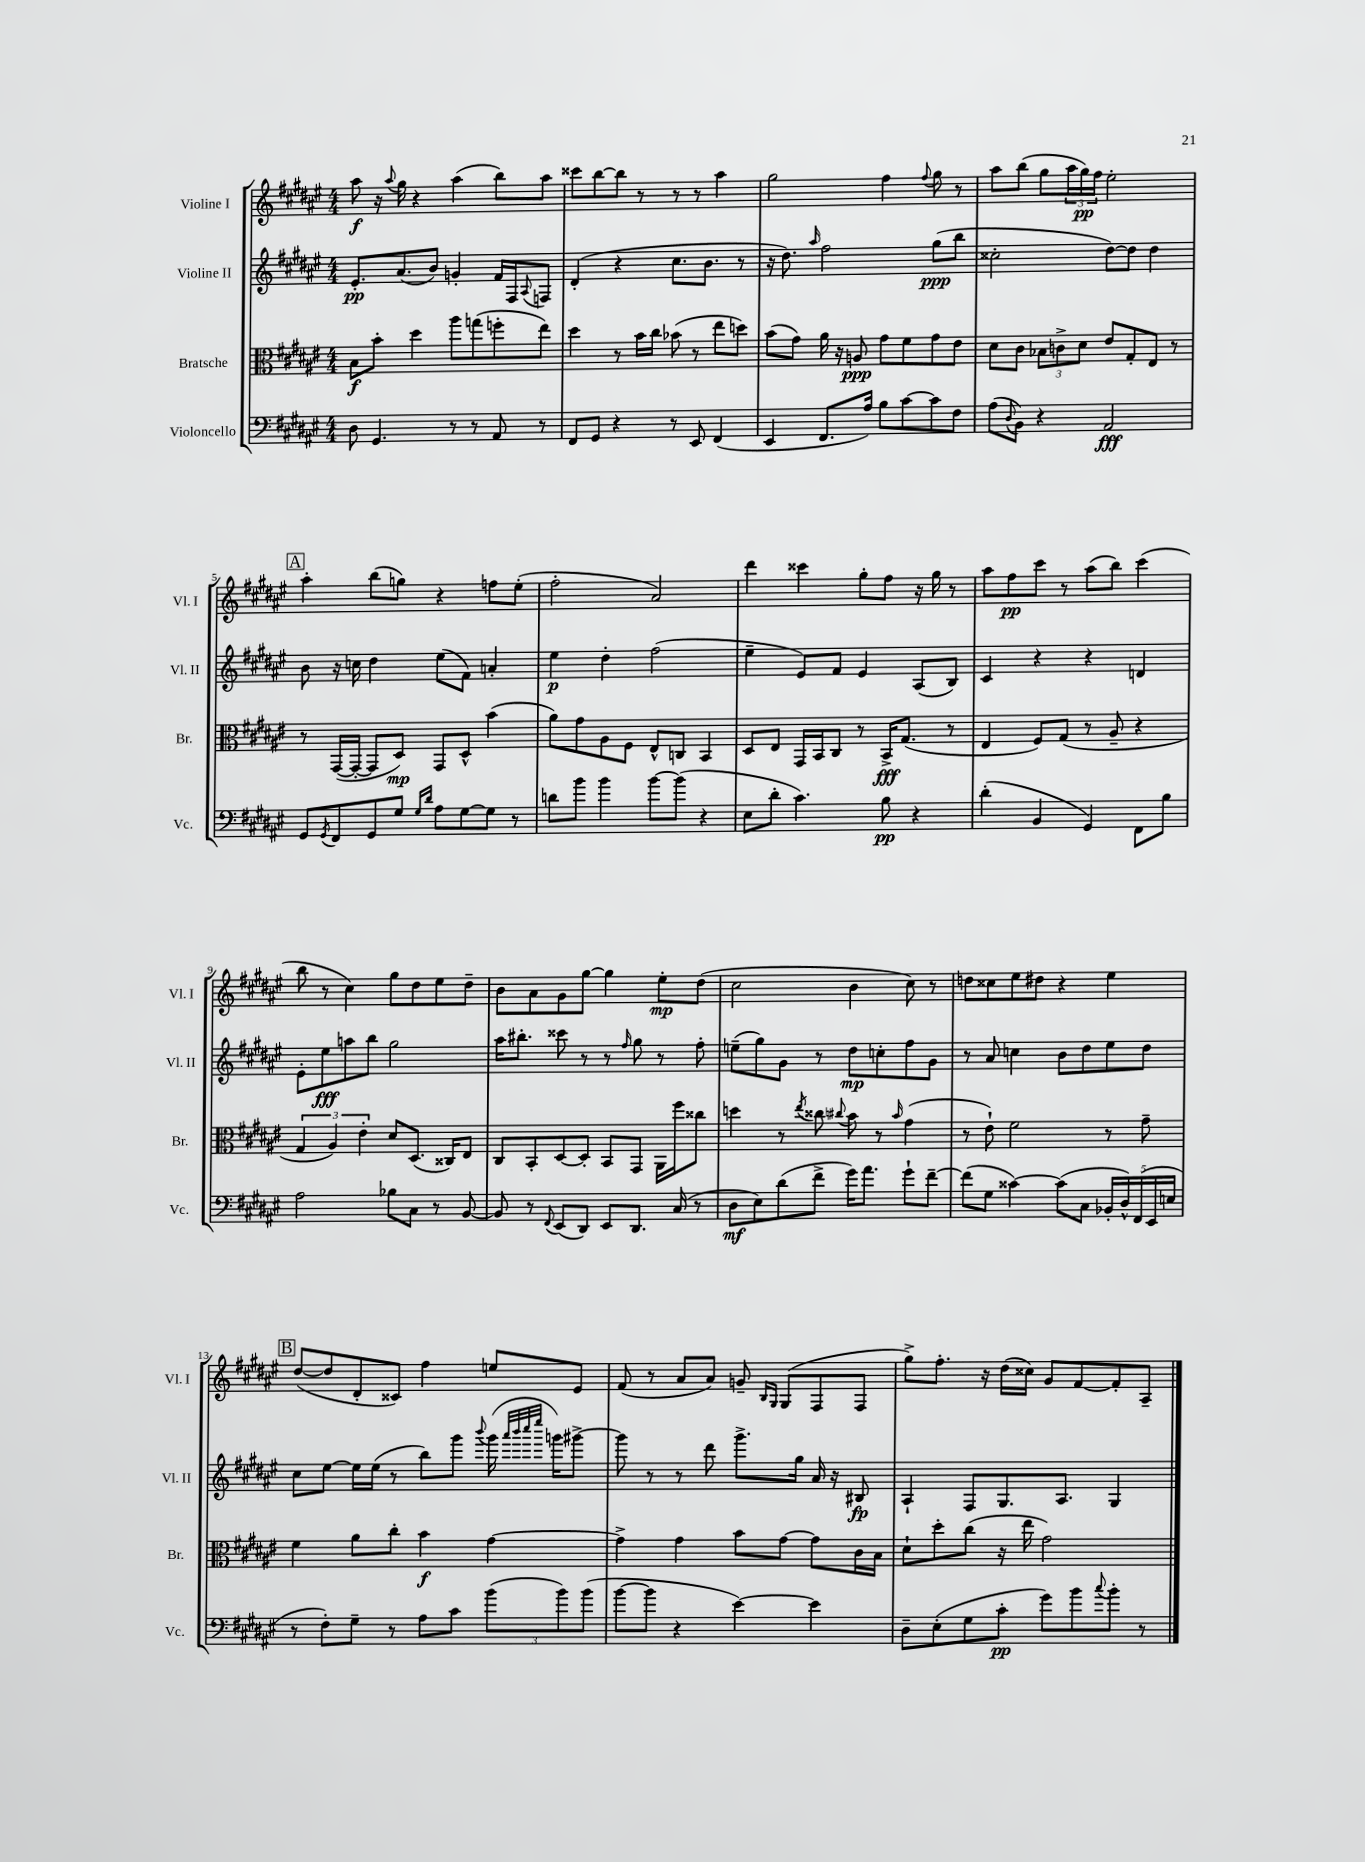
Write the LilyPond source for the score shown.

<<
\new StaffGroup <<
\new Staff = "s0" \with { instrumentName = "Violine I" shortInstrumentName = "Vl. I" } {
    \clef treble \key fis \major \numericTimeSignature \time 4/4
    ais''8\f r16 \appoggiatura { ais''8 } gis''16 r4 ais''4( b''8) ais''8 |
    cisis'''8 b''8~ b''8 r8 r8 r8 ais''4 |
    gis''2 fis''4 \appoggiatura { fis''8 } gis''8 r8 |
    ais''8 b''8( gis''8 \tuplet 3/2 { ais''16 gis''16\pp) fis''16 } eis''2-. |
    \mark \markup { \box "A" } ais''4-. b''8( g''8) r4 f''8 eis''8-.( |
    fis''2-. ais'2) |
    dis'''4 cisis'''4 gis''8-. fis''8 r16 gis''16 r8 |
    ais''8 fis''8\pp cis'''8 r8 ais''8( b''8) cis'''4( |
    b''8 r8 cis''4) gis''8 dis''8 eis''8 dis''8-- |
    b'8 ais'8 gis'8 gis''8~ gis''4 eis''8-.\mp dis''8( |
    cis''2 b'4 cis''8) r8 |
    d''8 cisis''8 eis''8 dis''8 r4 eis''4 |
    \mark \markup { \box "B" } dis''8~( dis''8 dis'8-. cisis'8) fis''4 e''8 eis'8 |
    fis'8( r8 ais'8 ais'8) g'8-- \grace { b16 gis16 } gis8( fis8 fis8 |
    gis''8->) fis''8.-. r16 dis''16( cisis''16) gis'8 fis'8~ fis'8-. ais8-- \bar "|." |
}
\new Staff = "s1" \with { instrumentName = "Violine II" shortInstrumentName = "Vl. II" } {
    \clef treble \key fis \major \numericTimeSignature \time 4/4
    eis'8.-.\pp ais'8.( b'8) g'4-. fis'16 fis16 \appoggiatura { ais8 } f8 |
    dis'4-.( r4 cis''8. b'8. r8 |
    r16 dis''8.) \grace { ais''16 } fis''2 gis''8\ppp( b''8 |
    cisis''2-. dis''8~) dis''8 dis''4 |
    \mark \markup { \box "A" } b'8 r16 c''16 dis''4 eis''8( fis'8) a'4-. |
    eis''4\p dis''4-. fis''2( |
    eis''4-- eis'8) fis'8 eis'4 ais8( b8) |
    cis'4 r4 r4 d'4 |
    eis'8-. eis''8\fff a''8 b''8 gis''2 |
    ais''16 bis''8.-. cisis'''8 r8 r8 \grace { fis''16 } gis''8 r8 fis''8-. |
    e''8--( gis''8) gis'8 r8 dis''8\mp c''8-. fis''8 gis'8 |
    r8 ais'8 c''4 b'8 dis''8 eis''8 dis''8 |
    \mark \markup { \box "B" } cis''8 eis''8~ eis''16 eis''16( r8 b''8) gis'''8 \appoggiatura { b'''8 } gis'''16( \grace { ais'''32 b'''32 cis''''32 eis''''32 } g'''16) gis'''8~-> |
    gis'''8 r8 r8 dis'''8 gis'''8.-> gis''16 ais'16 r16 bis8\fp |
    ais4-! fis8 gis8. ais8. gis4 \bar "|." |
}
\new Staff = "s2" \with { instrumentName = "Bratsche" shortInstrumentName = "Br." } {
    \clef alto \key fis \major \numericTimeSignature \time 4/4
    b8\f b'8-. dis''4 ais''8 g''8( f''8-. eis''8) |
    dis''4 r8 b'16 cis''16 bes'8( r8 eis''8 d''8) |
    b'8( gis'8) ais'16 r16 a8\ppp gis'8 fis'8 gis'8 eis'8 |
    dis'8 cis'8 \tuplet 3/2 { bes8 c'8-> dis'8 } eis'8 gis8-. eis8 r8 |
    \mark \markup { \box "A" } r8 gis,16~( gis,16~-. gis,8 dis8\mp) gis,8 dis8-^ b'4( |
    ais'8) gis'8 ais8 fis8 eis8-^ c8 b,4 |
    dis8 eis8 gis,16 b,16 cis8 r8 b,16->\fff gis8.( r8 |
    eis4 fis8) gis8( r8 ais8-- r4 |
    \tuplet 3/2 { gis4 ais4) eis'4-. } dis'8 dis8.( cisis16) eis8 |
    cis8 b,8-. dis8~ dis8-. b,8 gis,8 ais,16 fis''16 cisis''8 |
    d''4 r8 \acciaccatura { eis''8 } cisis''8 \appoggiatura { cis''8 } b'8 r8 \grace { b'16 } gis'4( |
    r8 eis'8-!) fis'2 r8 gis'8-- |
    \mark \markup { \box "B" } fis'4 ais'8 cis''8-. b'4\f gis'4~ |
    gis'4-> gis'4 b'8 gis'8~ gis'8 cis'16 b16 |
    dis'8-! dis''8-. cis''8( r16 eis''16 gis'2) \bar "|." |
}
\new Staff = "s3" \with { instrumentName = "Violoncello" shortInstrumentName = "Vc." } {
    \clef bass \key fis \major \numericTimeSignature \time 4/4
    dis8 gis,4. r8 r8 ais,8 r8 |
    fis,8 gis,8 r4 r8 eis,8 fis,4( |
    eis,4 fis,8. ais16) b8 cis'8~ cis'8 fis8 |
    ais8( \appoggiatura { dis8 } b,8) r4 ais,2\fff |
    \mark \markup { \box "A" } gis,8 \acciaccatura { gis,8 } fis,8 gis,8 gis8 \grace { gis16 dis'16 } ais8 gis8~ gis8 r8 |
    d'8 b'8 b'4 b'8~ b'8( r4 |
    eis8 dis'8-. cis'4.) b8\pp r4 |
    dis'4-.( b,4 gis,4) fis,8 b8 |
    ais2 bes8 cis8 r8 b,8~ |
    b,8 r8 \appoggiatura { fis,8 } eis,8( dis,8) eis,8 dis,8. cis16( r8 |
    dis8\mf eis8) dis'8( fis'8-> gis'16) ais'8. gis'8-! fis'8~-- |
    fis'8( gis8 cisis'4~) cisis'8( cis8 \tuplet 5/4 { bes,16-. dis16-^) fis,16( eis,16 e16 } |
    \mark \markup { \box "B" } r8 fis8-.) gis8-- r8 ais8 cis'8 \tuplet 3/2 { b'8( b'8) b'8( } |
    b'8~ b'8 r4 eis'4~) eis'4 |
    dis8-- eis8-.( gis8 cis'8-.\pp gis'8) b'8 \appoggiatura { cis''8 } b'8-. r8 \bar "|." |
}
>>
>>
